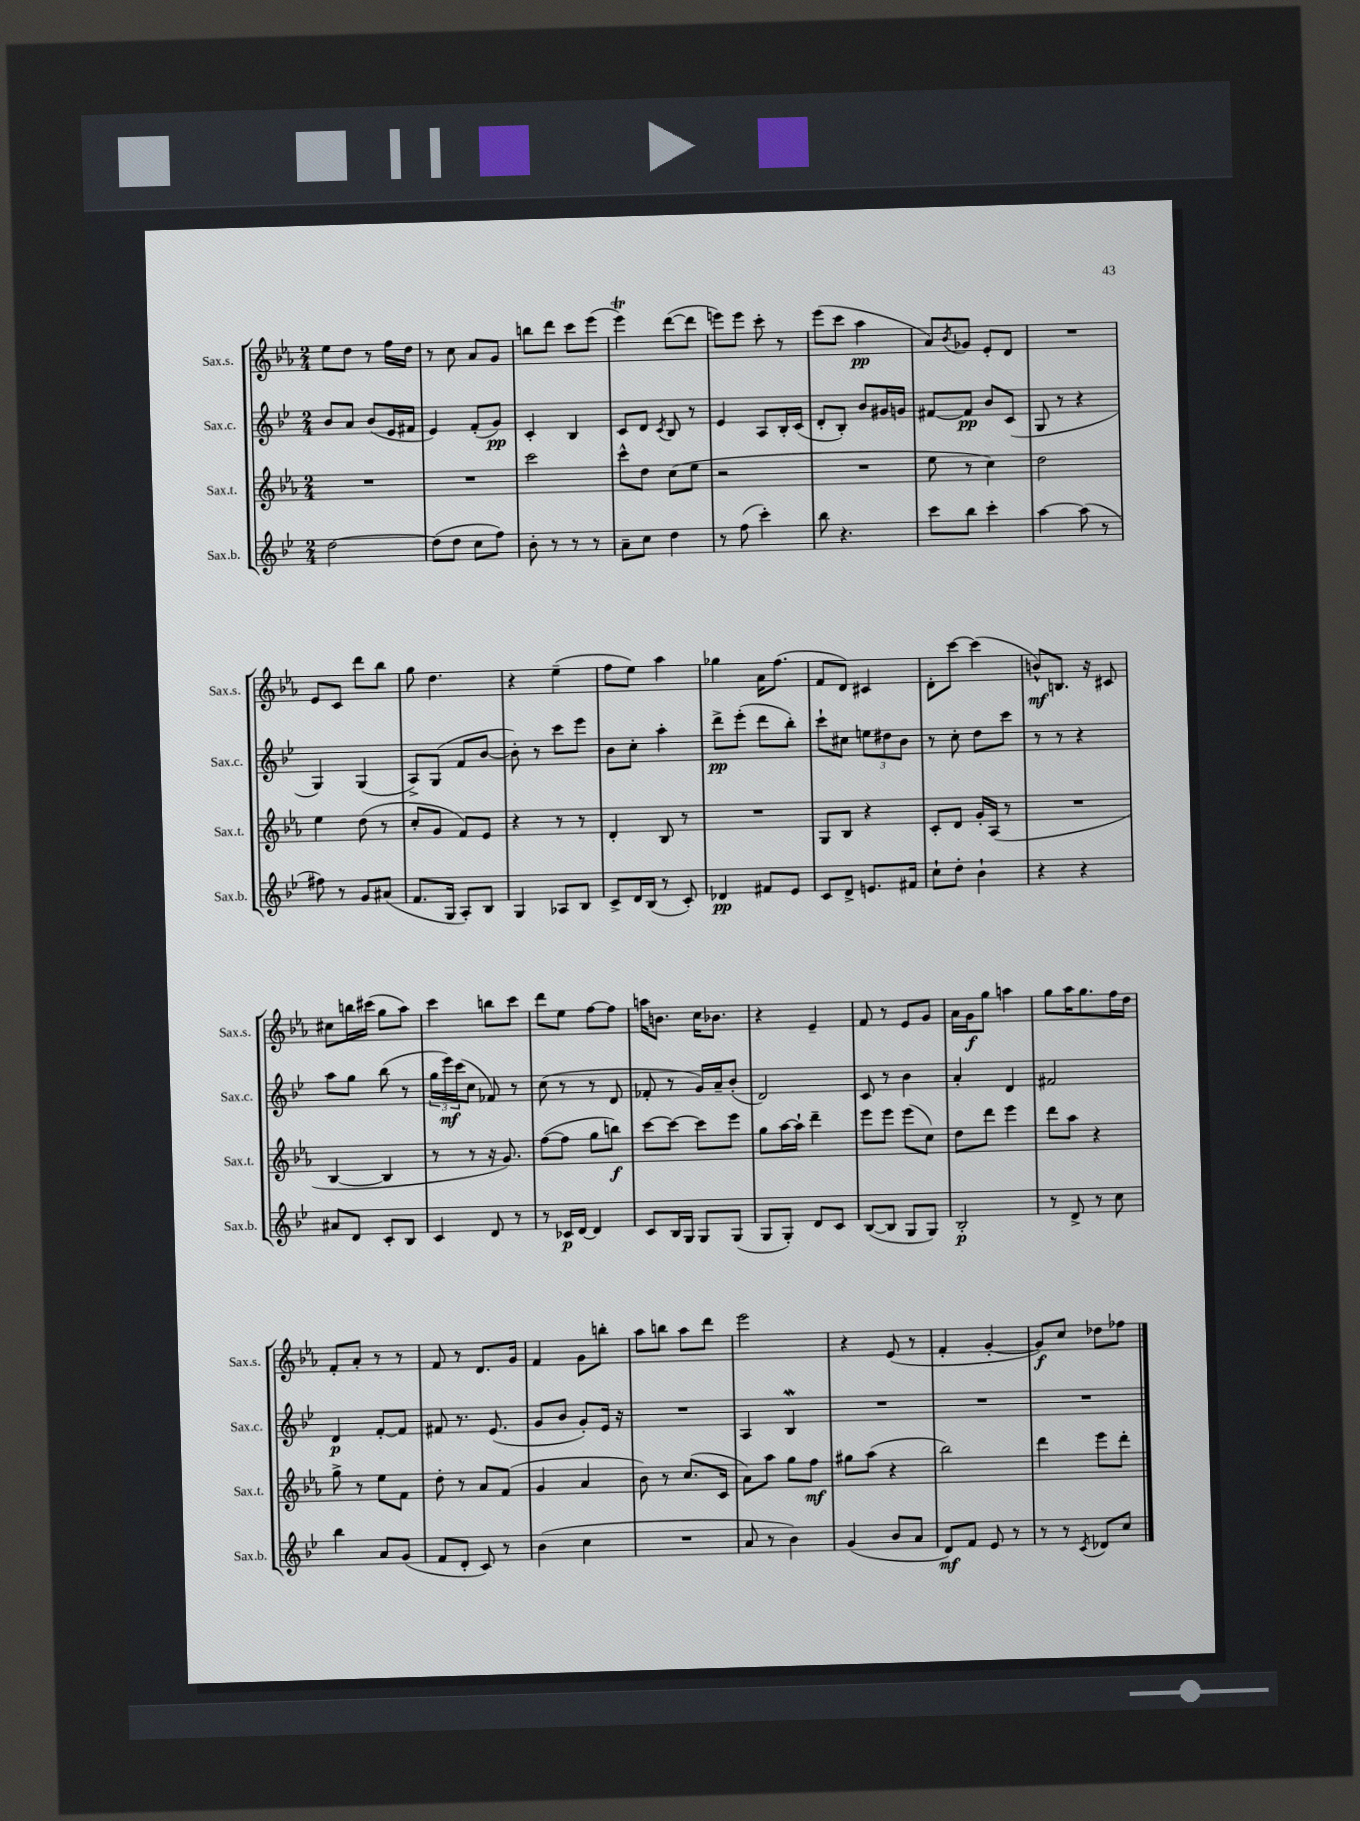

**kern	**dynam	**kern	**dynam	**kern	**dynam	**kern	**dynam
*part4	*part4	*part3	*part3	*part2	*part2	*part1	*part1
*staff4	*staff4	*staff3	*staff3	*staff2	*staff2	*staff1	*staff1
*I"Sax.b.	*	*I"Sax.t.	*	*I"Sax.c.	*	*I"Sax.s.	*
*I'Sax.b.	*	*I'Sax.t.	*	*I'Sax.c.	*	*I'Sax.s.	*
*clefG2	*	*clefG2	*	*clefG2	*	*clefG2	*
*k[b-e-]	*	*k[b-e-a-]	*	*k[b-e-]	*	*k[b-e-a-]	*
*M2/4	*	*M2/4	*	*M2/4	*	*M2/4	*
=21	=21	=21	=21	=21	=21	=21	=21
[2dd\	.	2r	.	8b-/L	.	8ee-\L	.
.	.	.	.	8a/J	.	8dd\J	.
.	.	.	.	(8b-/L	.	8r	.
.	.	.	.	16e-/L	.	16ff\LL	.
.	.	.	.	16f#X/JJ	.	16dd\JJ	.
=22	=22	=22	=22	=22	=22	=22	=22
(8dd\L]	.	2r	.	4e-/)	.	8r	.
8dd\J	.	.	.	.	.	8cc\	.
8cc\L	.	.	.	(8f'/L	.	8a-/L	.
8ff\J)	.	.	.	8g/J)	pp	8g/J	.
=23	=23	=23	=23	=23	=23	=23	=23
8b-'\	.	2ccc\	.	4c'/	.	8bbn\L	.
8r	.	.	.	.	.	8ddd\J	.
8r	.	.	.	4B-/	.	8ccc\L	.
8r	.	.	.	.	.	(8eee-\J	.
=24	=24	=24	=24	=24	=24	=24	=24
8a~\L	.	8ccc^^\L	.	8c/L	.	4eee-T\)	.
8cc\J	.	8dd\J	.	8d/J	.	.	.
.	.	.	.	8qc/	.	.	.
4dd\	.	(8cc\L	.	8B-/	.	([8ddd\L	.
.	.	8ee-\J	.	8r	.	8ddd\J]	.
=25	=25	=25	=25	=25	=25	=25	=25
8r	.	2r	.	4e-/	.	8eeen\L)	.
(8ff\	.	.	.	.	.	8eee\J	.
4ccc'\)	.	.	.	8A/L	.	8ccc'\	.
.	.	.	.	16B-'/L	.	8r	.
.	.	.	.	(16c/JJ	.	.	.
=26	=26	=26	=26	=26	=26	=26	=26
8bb-\	.	2r	.	8d'/L	.	(8eee-\L	.
4.r	.	.	.	8B-'/J)	.	8ccc\J	.
.	.	.	.	8b-/L	.	4aa-\	pp
.	.	.	.	16g#X/L	.	.	.
.	.	.	.	16gn/JJ	.	.	.
=27	=27	=27	=27	=27	=27	=27	=27
8ccc\L	.	8ee-\	.	[8f#X/L	.	8a-/L)	.
.	.	.	.	.	.	8qb-/	.
8bb-\J	.	8r	.	8f#/J]	pp	8g-X/J	.
4ccc'\	.	4cc\)	.	8b-/L	.	8e-'/L	.
.	.	.	.	(8c/J	.	8d/J	.
=28	=28	=28	=28	=28	=28	=28	=28
[4aa\	.	2dd\	.	8G/	.	2r	.
.	.	.	.	8r	.	.	.
(8aa\]	.	.	.	4r	.	.	.
8r	.	.	.	.	.	.	.
!!LO:LB:g=z
=29	=29	=29	=29	=29	=29	=29	=29
8ff#X\)	.	4ee-\	.	4G/)	.	8e-/L	.
8r	.	.	.	.	.	8c/J	.
8g/L	.	(8dd\	.	(4G/	.	8ddd\L	.
(8a#X/J	.	8r	.	.	.	8bb-\J	.
=30	=30	=30	=30	=30	=30	=30	=30
8.f/L	.	8cc'/L	.	8A^/L)	.	8gg\	.
.	.	8g/J	.	(8G/J	.	4.dd\	.
16G/Jk	.	.	.	.	.	.	.
8A'/L)	.	8f/L)	.	8f/L	.	.	.
8B-/J	.	8e-/J	.	[8b-/J	.	.	.
=31	=31	=31	=31	=31	=31	=31	=31
4G/	.	4r	.	8b-'\])	.	4r	.
.	.	.	.	8r	.	.	.
8A-X/L	.	8r	.	8ccc\L	.	(4ee-~\	.
8B-/J	.	8r	.	8eee-\J	.	.	.
=32	=32	=32	=32	=32	=32	=32	=32
8c^/L	.	4d'/	.	8b-\L	.	8ff\L	.
16d/L	.	.	.	8cc'\J	.	8ee-\J)	.
(16B-/JJ	.	.	.	.	.	.	.
8r	.	8B-/	.	4aa'\	.	4aa-\	.
8c'/)	.	8r	.	.	.	.	.
=33	=33	=33	=33	=33	=33	=33	=33
4d-X/	pp	2r	.	8ddd^\L	pp	4gg-X\	.
.	.	.	.	(8eee-'\J	.	.	.
8f#X/L	.	.	.	8ddd\L	.	16a-\KL	.
.	.	.	.	.	.	(8.ff\J	.
8e-/J	.	.	.	8bb-'\J)	.	.	.
=34	=34	=34	=34	=34	=34	=34	=34
8c/L	.	8G/L	.	8ccc`\L	.	8f/L	.
8d^/J	.	8B-/J	.	8cc#X\J	.	8d/J)	.
8.en/L	.	4r	.	12een\L	.	4c#X/	.
.	.	.	.	12dd#X\	.	.	.
.	.	.	.	12b-\J	.	.	.
16f#X/Jk	.	.	.	.	.	.	.
=35	=35	=35	=35	=35	=35	=35	=35
8cc`\L	.	8c'/L	.	8r	.	8d'\L	.
8dd'\J	.	8d/J	.	8cc'\	.	[8ccc\J	.
4b-`\	.	16g'/LL	.	8dd\L	.	(4ccc\]	.
.	.	(16A-/JJ	.	.	.	.	.
.	.	8r	.	8ccc\J	.	.	.
=36	=36	=36	=36	=36	=36	=36	=36
4r	.	2r	.	8r	.	8bn^^/L)	mf
.	.	.	.	8r	.	8.Bn/J	.
4r	.	.	.	4r	.	.	.
.	.	.	.	.	.	16r	.
.	.	.	.	.	.	8c#X/	.
!!LO:LB:g=z
=37	=37	=37	=37	=37	=37	=37	=37
8a#X/L	.	[4B-/	.	8aa\L	.	8cc#X\L	.
8d/J	.	.	.	8gg\J	.	16bbn\L	.
.	.	.	.	.	.	(16ccc#X\JJ	.
8c'/L	.	4B-/]	.	(8bb-\	.	8gg\L	.
8B-/J	.	.	.	8r	.	8aa-\J)	.
=38	=38	=38	=38	=38	=38	=38	=38
4c/	.	8r	.	24gg\LL	.	4ccc\	.
.	.	.	.	24eee-\)	mf	.	.
.	.	.	.	(24ccc\J	.	.	.
.	.	8r	.	8cc\J	.	.	.
8d/	.	16r	.	8f-X/)	.	8bbn\L	.
.	.	8.g/)	.	.	.	.	.
8r	.	.	.	8r	.	8ccc\J	.
=39	=39	=39	=39	=39	=39	=39	=39
8r	.	([8ff\L	.	(8cc\	.	8ddd\L	.
16c-X/LL	p	8ff\J]	.	8r	.	8ee-\J	.
[16d/JJ	.	.	.	.	.	.	.
4d/]	.	8gg\L	.	8r	.	[8ff\L	.
.	.	8bbn\J)	f	8d/	.	8ff\J]	.
=40	=40	=40	=40	=40	=40	=40	=40
8c/L	.	[8ccc\L	.	8f-X'/	.	16aan\KL	.
.	.	.	.	.	.	8.bn\J	.
16B-/L	.	8ccc\J_	.	8r	.	.	.
16G/JJ	.	.	.	.	.	.	.
8G/L	.	8ccc\L]	.	16g/LL)	.	16cc\KL	.
.	.	.	.	16a~/J	.	8.b-X\J	.
(8G/J	.	8eee-\J	.	(8b-'/J	.	.	.
=41	=41	=41	=41	=41	=41	=41	=41
8G/L	.	8gg\L	.	2d/)	.	4r	.
8G'/J)	.	[16aa-\L	.	.	.	.	.
.	.	16aa-`\JJ]	.	.	.	.	.
8d/L	.	4ddd~\	.	.	.	4e-~/	.
8c/J	.	.	.	.	.	.	.
=42	=42	=42	=42	=42	=42	=42	=42
([8B-/L	.	8eee-\L	.	8c/	.	8f/	.
8B-/J]	.	8eee-\J	.	8r	.	8r	.
8G/L	.	(8eee-\L	.	4b-\	.	8e-/L	.
8G/J)	.	8cc\J)	.	.	.	8g/J	.
=43	=43	=43	=43	=43	=43	=43	=43
2B-'/	p	8dd\L	.	4a'/	.	16a-\LL	.
.	.	.	.	.	.	16g\J	f
.	.	8ddd\J	.	.	.	8gg\J	.
.	.	4eee-\	.	4d/	.	4aan\	.
=44	=44	=44	=44	=44	=44	=44	=44
8r	.	8ddd\L	.	2f#X/	.	8gg\L	.
8d^/	.	8aa-\J	.	.	.	16aa-\K	.
.	.	.	.	.	.	8.gg\	.
8r	.	4r	.	.	.	.	.
8cc\	.	.	.	.	.	16ff\L	.
.	.	.	.	.	.	16dd\JJ	.
!!LO:LB:g=z
=45	=45	=45	=45	=45	=45	=45	=45
4bb-\	.	8gg^\	.	4d/	p	8f'/L	.
.	.	8r	.	.	.	8a-'/J	.
8a/L	.	8ee-\L	.	[8f'/L	.	8r	.
(8g/J	.	8f\J	.	8f/J]	.	8r	.
=46	=46	=46	=46	=46	=46	=46	=46
8f/L	.	8dd'\	.	8f#X/	.	8f/	.
8d'/J	.	8r	.	8.r	.	8r	.
8c/)	.	8a-/L	.	.	.	8.d/L	.
.	.	.	.	(8.e-/	.	.	.
8r	.	(8f/J	.	.	.	.	.
.	.	.	.	.	.	16g/Jk	.
=47	=47	=47	=47	=47	=47	=47	=47
(4b-\	.	4g/	.	8g/L	.	4f/	.
.	.	.	.	8b-/J	.	.	.
4cc\	.	4a-/	.	8g'/L)	.	8g\L	.
.	.	.	.	16e-/Jk	.	8bbn'\J	.
.	.	.	.	16r	.	.	.
=48	=48	=48	=48	=48	=48	=48	=48
2r	.	8b-\)	.	2r	.	8aa-\L	.
.	.	8r	.	.	.	8bbn\J	.
.	.	(8.cc/L	.	.	.	8aa-\L	.
.	.	.	.	.	.	8ddd\J	.
.	.	16c/Jk	.	.	.	.	.
=49	=49	=49	=49	=49	=49	=49	=49
8a/	.	8a-\L)	.	4A/	.	2eee-\	.
8r	.	8aa-\J	.	.	.	.	.
4b-\)	.	8gg\L	.	4B-w/	.	.	.
.	.	8ff\J	mf	.	.	.	.
=50	=50	=50	=50	=50	=50	=50	=50
(4g/	.	8gg#X\L	.	2r	.	4r	.
.	.	(8aa-\J	.	.	.	.	.
8b-/L	.	4r	.	.	.	(8e-/	.
8a/J	.	.	.	.	.	8r	.
=51	=51	=51	=51	=51	=51	=51	=51
8d/L)	mf	2bb-\)	.	2r	.	4f'/	.
8f/J	.	.	.	.	.	.	.
8e-/	.	.	.	.	.	[4g'/	.
8r	.	.	.	.	.	.	.
=52	=52	=52	=52	=52	=52	=52	=52
8r	.	4ddd\	.	2r	.	8g/L])	f
8r	.	.	.	.	.	8cc/J	.
8qc/	.	.	.	.	.	.	.
8d-X/L	.	8eee-\L	.	.	.	8dd-X\L	.
8cc/J	.	8ddd'\J	.	.	.	8ff-X\J	.
==	==	==	==	==	==	==	==
*-	*-	*-	*-	*-	*-	*-	*-
